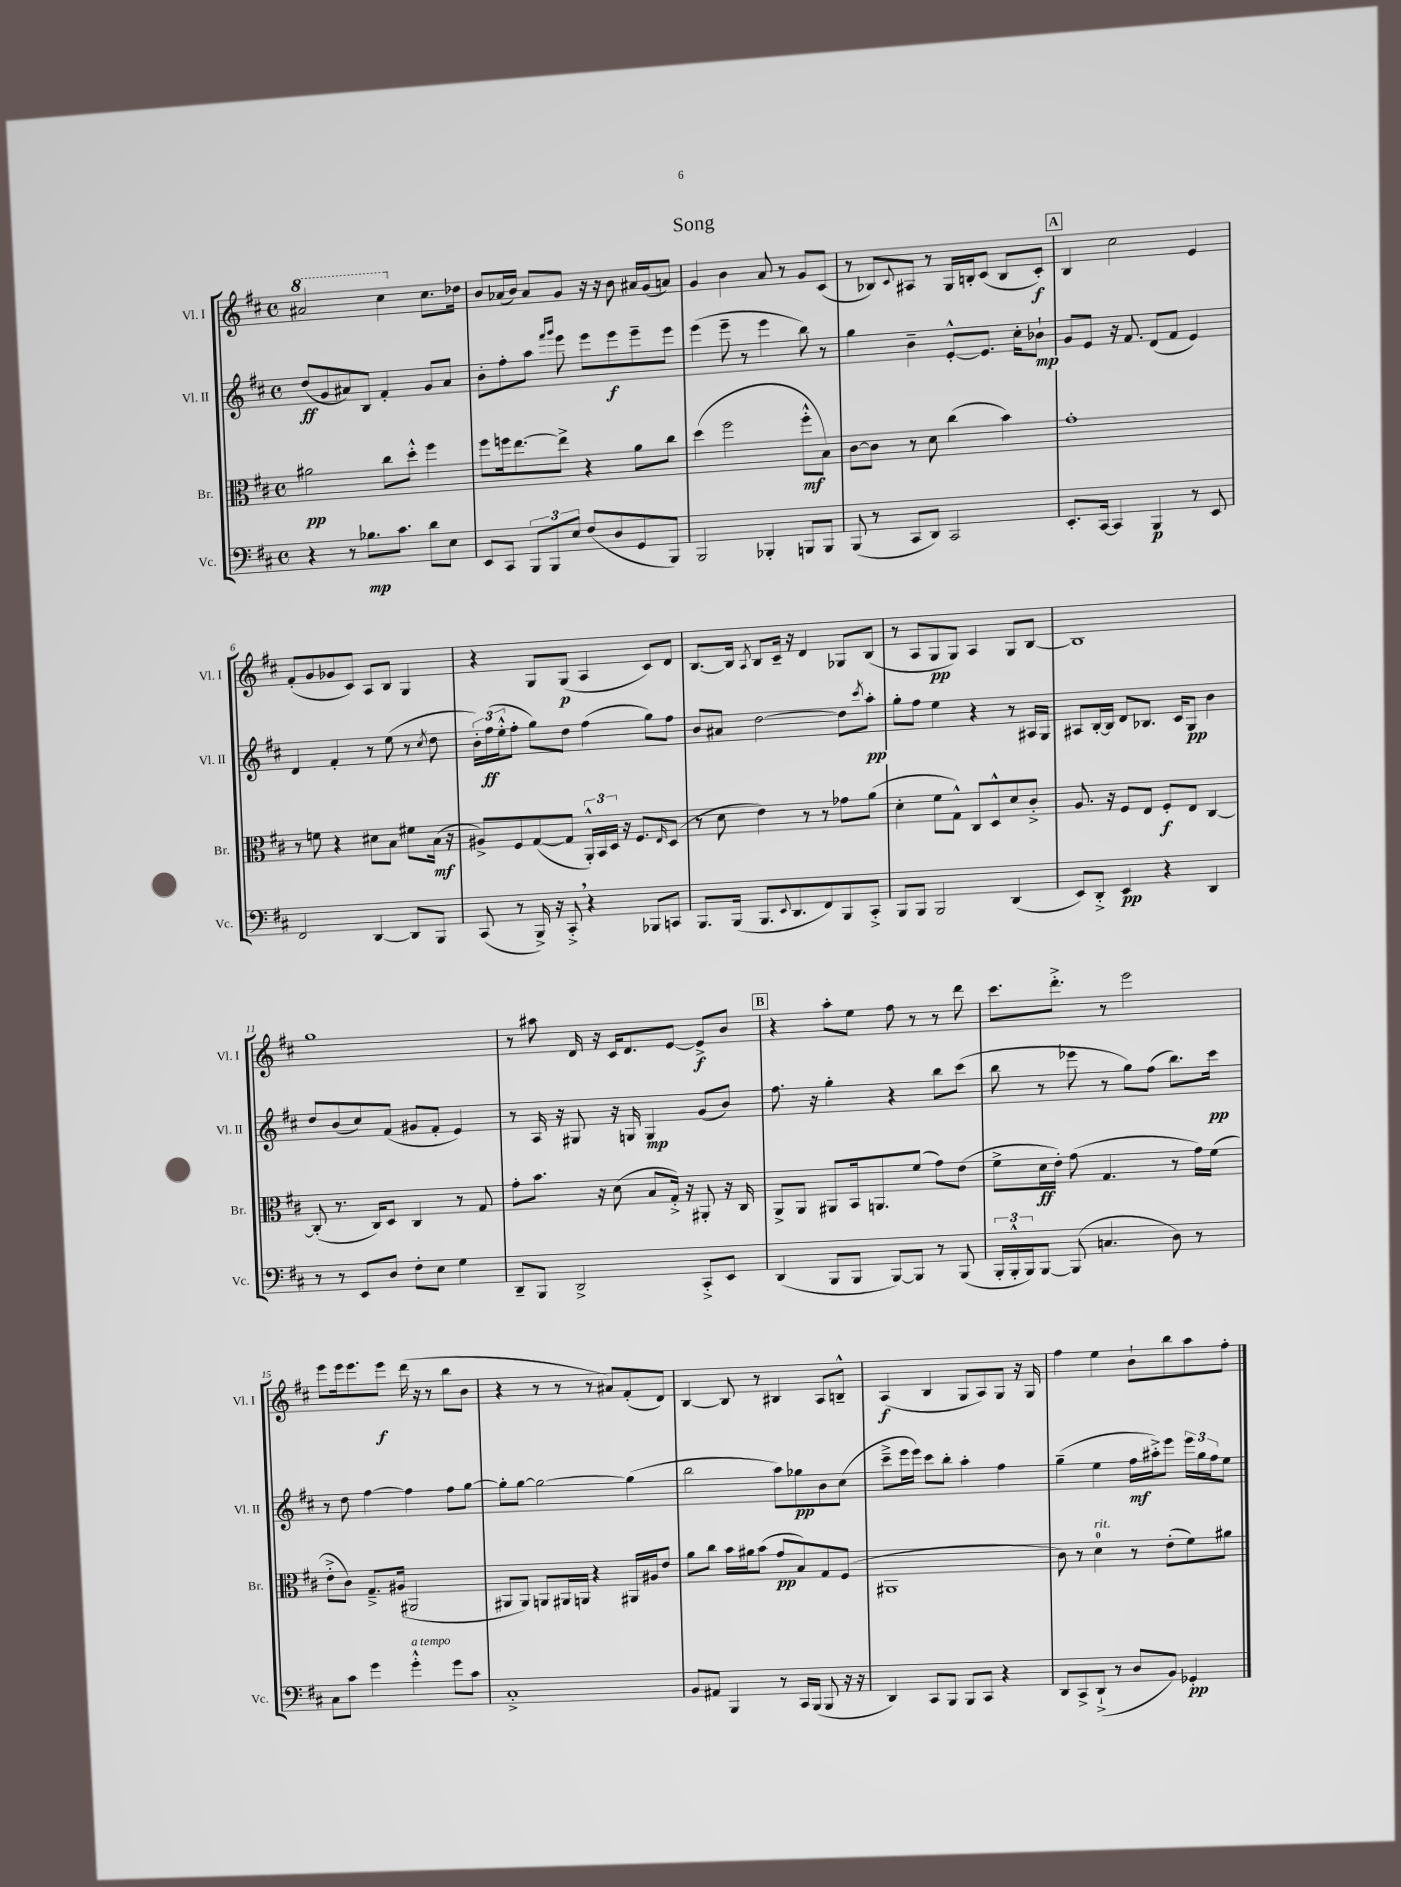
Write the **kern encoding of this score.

**kern	**kern	**kern	**kern
*staff4	*staff3	*staff2	*staff1
*clefF4	*clefC3	*clefG2	*clefG2
*k[f#c#]	*k[f#c#]	*k[f#c#]	*k[f#c#]
*M4/4	*M4/4	*M4/4	*M4/4
*met(c)	*met(c)	*met(c)	*met(c)
4r	2a#	(8dd	2aa#
.	.	8g	.
8r	.	8a#)	.
8.B-	.	8B	.
.	8cc#	4f#'	4ccc#
8.c#	.	.	.
.	8dd'^^	.	.
8d	4ff#	8g	8.cc#
8E	.	8a#	.
.	.	.	16dd-
=	=	=	=
8EE	8ff#	8b'	8b
8CC#	16ff	8ff#'	(16a-
.	[8.ee	.	16b)
12BBB	.	8aa	8a-
12BBB	.	.	.
.	.	16qqfff#	.
.	.	16qqggg	.
.	8ee^]	8eee	8g
12E	.	.	.
(8F#	4r	8eee	16r
.	.	.	16r
8D	.	8eee	8b
8GG	8a	8eee~	16a#
.	.	.	(16g
8BBB)	8cc#	8eee	8a)
=	=	=	=
2BBB	(4dd	(4eee	4g
.	2ff#	8eee~	4b
.	.	8r	.
4BBB-'	.	4eee	8a
.	.	.	8r
8BBB	8ff#'^^	8bb)	8g
8BBB	8B)	8r	(8c#
=	=	=	=
(8BBB	[8c#	4gg	8r
8r	8c#]	.	8B-)
.	.	.	8qqc#
8CC#	8r	4b~	8A#
8DD)	8d	.	8r
2CC#	(4cc#	[8e'^^	16G
.	.	.	16B'
.	.	8.e]	(8c#
.	4b)	.	8B
.	.	16cc#'	.
.	.	8b-`	8c#')
=	=	=	=
8.EE'	1g'	8g	4B
.	.	8e	.
[16CC#	.	.	.
4CC#]	.	16r	2cc#
.	.	8.f#	.
4BBB	.	(8d	.
.	.	8f#	.
8r	.	4e)	4e
8EE	.	.	.
=	=	=	=
2FF#	8r	4d	(8f#'
.	8f	.	8g
.	4r	4f#'	8g-
.	.	.	8c#)
[4DD	8d#	8r	8A
.	8B	(8ee	8B
8DD]	8f#	8r	4G
.	.	8qcc#	.
8BBB	(16B	8dd	.
.	16r	.	.
=	=	=	=
(8CC#	8A#^)	24b')	4r
.	.	(24ff#	.
.	.	24ee'^^	.
8r	8F#	8ff#'	.
16BBB^)	([8G	8gg)	8G
16r	.	.	.
8CC#'^	8G]	8dd	(8G
4r	24AA'^^)	(4ff#	4A
.	24BB	.	.
.	24D	.	.
.	16r	.	.
.	8.F#	.	.
8BBB-	.	8gg)	8c#)
.	16qqE	.	.
8CC	(8D	8ff#	8d
=	=	=	=
8.BBB	8r	8b	[8.B
.	8d	8a#	.
(16BBB	.	.	16B]
.	.	.	8qA
8.BBB	4e)	[2dd	8B
.	.	.	16c#~
8qqEE	.	.	.
8.DD	.	.	16r
.	8r	.	4d
8FF#)	8r	.	.
8BBB	8g-	8dd]	8G-
.	.	8qccc#	.
8CC#'^	(8a	8aa'	(8B
=	=	=	=
8BBB	4d'	8gg'	8r
8BBB	.	8ff#	8A
2BBB	8f#	4ee	8G
.	8G^^)	.	8G)
.	8C#	4r	4A
.	8D^^	.	.
(4DD	8d	8r	8G
.	8c#'^	16A#	[8B
.	.	16G	.
=	=	=	=
8EE)	8.A	8A#	1B]
8DD'^	.	[16B'	.
.	16r	16B]	.
4EE	8F#	8d	.
.	8E	8.B-	.
4r	8F#'	.	.
.	.	16c#	.
.	8E	8G	.
4DD	[4C#	4b	.
=	=	=	=
8r	(8C#']	8dd	1gg
8r	8.r	(8b	.
8EE	.	8cc#)	.
.	16C#)	.	.
8D	8D	(8f#	.
8F#'	4C#	8g#	.
8E	.	8f#'	.
4G	8r	4e)	.
.	8G	.	.
=	=	=	=
8DD~	8g'	8r	8r
8BBB	8.b	16A	8aa#
.	.	16r	.
2DD^	.	8G#	16d
.	16r	.	16r
.	(8d	16r	16c#
.	.	16G	8.d
.	8B	4G	.
.	16G'^)	.	[8e
.	16r	.	.
8CC#'^	8AA#'	(8g	8e^]
8EE	16r	8b)	8b
.	16C#	.	.
=	=	=	=
(4DD	8AA^	8.ff#	4r
.	8AA	.	.
.	.	16r	.
8BBB	8AA#	4gg'	8aa'
8BBB	16BB	.	8ee
.	8.AA	.	.
[8BBB)	.	4r	8ff#
8BBB]	(8f#	.	8r
8r	8g)	8bb	8r
(8BBB	(8e	(8ccc#	8ddd
=	=	=	=
24BBB'	8f#^	8bb	8.ccc#
24BBB'^^	.	.	.
24BBB)	.	.	.
[8BBB	16d	8r	.
.	16e')	.	8.ddd'^
(8BBB]	(8g	8eee-	.
4.C	4.G	8r	8r
.	.	8gg)	2eee
.	.	(8ff#	.
8D)	8r	8.bb)	.
8r	16g)	.	.
.	(16f#	16ccc#	.
=	=	=	=
8C#	8e'^	8r	8eee
8c#	8c#)	8dd	16eee
.	.	.	8.eee
4g	8.G~^	[4ff#	.
.	.	.	8eee
.	(16A#	.	.
4g'^^	2AA#	4ff#]	(16ddd
.	.	.	16r
.	.	.	8r
8g	.	8ff#	8bb
8c#	.	[8gg	8b
=	=	=	=
1C#'^	8AA#	8gg']	4r
.	8AA#)	[8gg	.
.	8AA	2gg_	8r
.	16AA#	.	8r
.	16AA	.	.
.	4r	.	8r
.	.	.	8a#)
.	16AA#	(4gg]	(8f#'
.	16A#	.	.
.	8e	.	8d)
=	=	=	=
8BB	8a	2bb	[4B
8AA#	8cc#	.	.
4BBB	16b	.	8B]
.	16a#	.	.
.	(8b	.	8r
8r	8g	8aa)	4B#
16CC#	8B)	8gg-	.
(16BBB	.	.	.
8BBB	8G	8b	8A
16r	(8F#	(8cc#	8B~^^
16r	.	.	.
=	=	=	=
4DD)	1AA#	8ccc#~^	(4A
.	.	16eee	.
.	.	16eee)	.
8CC#	.	8ccc#	4B
8BBB	.	8bb'	.
8BBB	.	4aa'	8G
8CC#	.	.	8A)
4r	.	4ff#	8G
.	.	.	16r
.	.	.	16G
=	=	=	=
8DD	8c#)	(4gg~	4ff#
8CC#^	8r	.	.
(8DD`^	4d	4ee	4ee
8r	.	.	.
8D	8r	16ff#	8b`
.	.	16aa#'^)	.
8BB)	(8e'	8eee	8bb
4GG-'	8f#)	24eee	8aa
.	.	24gg	.
.	.	24ff#	.
.	8a#	8ee	8ff#'
==	==	==	==
*-	*-	*-	*-
